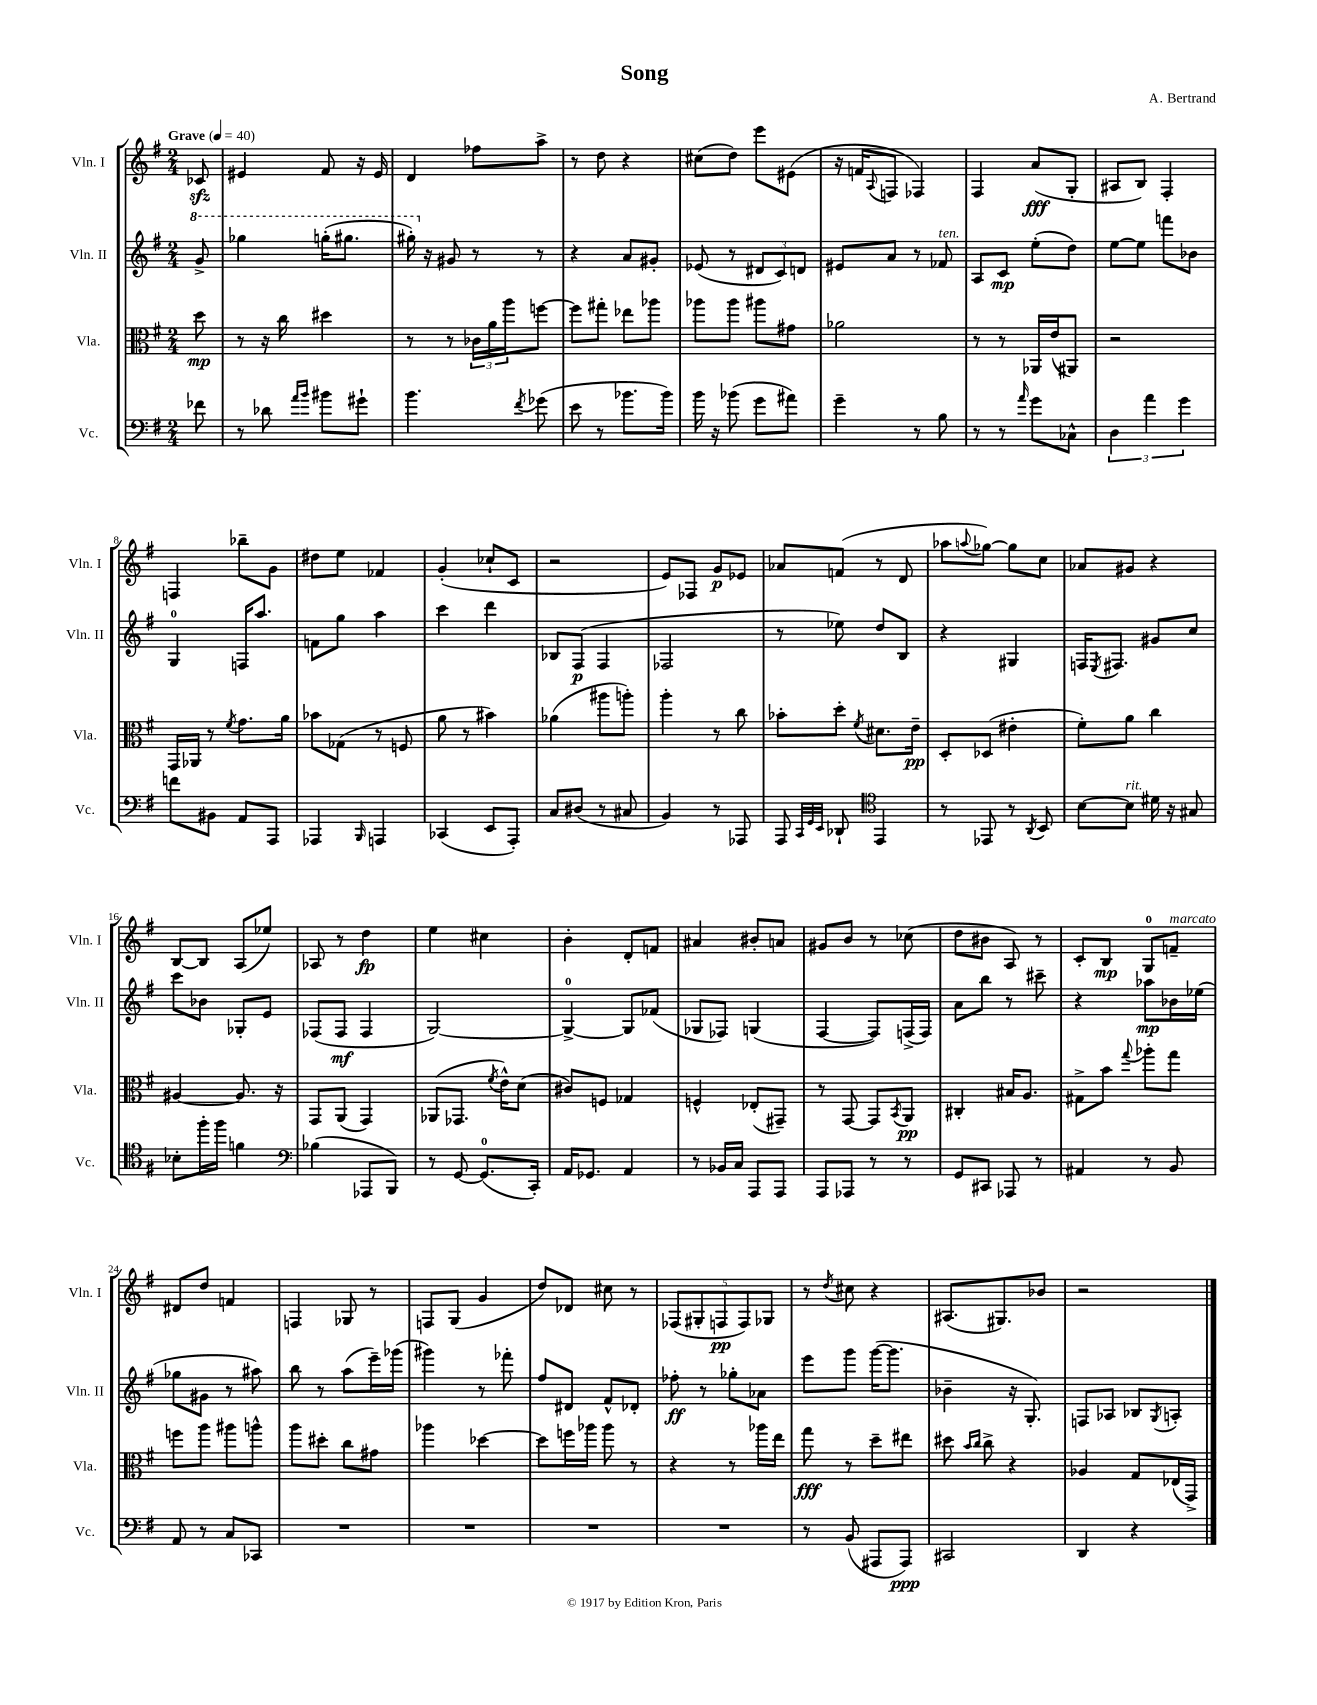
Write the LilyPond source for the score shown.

\header { title = "Song" composer = "A. Bertrand" }
<<
\new StaffGroup <<
\new Staff = "s0" \with { instrumentName = "Vln. I" shortInstrumentName = "Vln. I" } {
    \clef treble \key g \major \numericTimeSignature \time 2/4 \partial 8 \tempo "Grave" 4 = 40
    ces'8\sfz |
    eis'4 fis'8 r16 eis'16 |
    d'4 fes''8 a''8-> |
    r8 d''8 r4 |
    cis''8( d''8) e'''8 eis'8( |
    r16 f'16 \appoggiatura { a8 } f8 fes4) |
    fis4 a'8\fff( g8-. |
    ais8 b8) fis4-. |
    f4 bes''8-- g'8 |
    dis''8 e''8 fes'4 |
    g'4-.( ces''8-! c'8 |
    r2 |
    e'8) fes8 g'8\p ees'8 |
    aes'8 f'8( r8 d'8 |
    aes''8 \appoggiatura { a''8 } ges''8~) ges''8 c''8 |
    aes'8 gis'8 r4 |
    b8~ b8 a8( ees''8) |
    aes8 r8 d''4\fp |
    e''4 cis''4 |
    b'4-. d'8-. f'8 |
    ais'4 bis'8-. a'8 |
    gis'8 b'8 r8 ces''8( |
    d''8 bis'8 a8) r8 |
    c'8-. b8\mp g8-0 f'8--^\markup { \italic "marcato" } |
    dis'8 d''8 f'4 |
    f4 ges8 r8 |
    f8 g8( g'4 |
    d''8) des'8 cis''8 r8 |
    \tuplet 5/4 { fes8( gis8-. f8\pp f8) ges8 } |
    r8 \acciaccatura { d''8 } cis''8 r4 |
    ais8.( gis8.) bes'8 |
    r2 \bar "|." |
}
\new Staff = "s1" \with { instrumentName = "Vln. II" shortInstrumentName = "Vln. II" } {
    \clef treble \key g \major \numericTimeSignature \time 2/4 \partial 8
    \ottava #1 g''8-> |
    ges'''4 g'''16-.( gis'''8. |
    gis'''16-.) \ottava #0 r16 gis'8 r8 r8 |
    r4 a'8 gis'8-. |
    ees'8( r8 \tuplet 3/2 { dis'8 c'8) d'8 } |
    eis'8 a'8 r8 fes'8^\markup { \italic "ten." } |
    a8 c'8\mp e''8-.( d''8) |
    e''8~ e''8 f'''8 bes'8 |
    g4-0 f16 a''8. |
    f'8 g''8 a''4 |
    c'''4 d'''4 |
    bes8 fis8\p( fis4 |
    fes2 |
    r8 ees''8) d''8 b8 |
    r4 gis4 |
    f16 \acciaccatura { e8 } fis8. gis'8 c''8 |
    c'''8 bes'8 ges8-. e'8 |
    fes8( fes8\mf fes4 |
    g2~) |
    g4-0~-> g8 fes'8( |
    ges8 fes8) g4( |
    fis4~ fis8) f16->( f16) |
    a'8 b''8 r8 cis'''8-- |
    r4 aes''8\mp bes'16 ees''16( |
    ges''8 gis'8 r8 ais''8) |
    b''8 r8 a''8( e'''16--) ges'''16( |
    gis'''4) r8 fes'''8-. |
    fis''8 dis'8 fis'8-^ des'8-. |
    fes''8-.\ff r8 ges''8-. aes'8 |
    e'''8 g'''8 g'''16~( g'''8. |
    bes'4-- r16 g8.-.) |
    f8 aes8 bes8 \acciaccatura { g8 } a8-. \bar "|." |
}
\new Staff = "s2" \with { instrumentName = "Vla." shortInstrumentName = "Vla." } {
    \clef alto \key g \major \numericTimeSignature \time 2/4 \partial 8
    d''8\mp |
    r8 r16 c''16 dis''4 |
    r8 r8 \tuplet 3/2 { ces'16 a'16 a''16 } f''8~ |
    f''8 gis''8-. ees''8 aes''8 |
    aes''8 aes''8 ais''8 gis'8 |
    aes'2 |
    r8 r8 aes,16 e'16( ais,8) |
    r2 |
    g,16 aes,16 r8 \acciaccatura { fis'8 } g'8. a'16 |
    bes'8 ges8( r8 f8 |
    a'8 r8 bis'4) |
    aes'4( ais''8 a''8-.) |
    a''4-. r8 c''8 |
    bes'8-. d''8-. \acciaccatura { fis'8 } dis'8. e'16--\pp |
    d8-. des8( eis'4-. |
    fis'8-.) a'8 c''4 |
    ais4~ ais8. r16 |
    g,8 a,8( g,4) |
    aes,8( ges,8. \acciaccatura { fis'8 } e'16-^) d'8( |
    cis'8) f8 ges4 |
    f4-^ ees8-.( gis,8--) |
    r8 g,8~ g,8 \acciaccatura { b,8 } a,8\pp |
    cis4-. bis16 a8. |
    gis8-> b'8 \appoggiatura { g''8 } aes''8-. g''8 |
    f''8 a''8 ais''8 a''8-^ |
    a''8 dis''8-. c''8 gis'8 |
    aes''4 des''4~ |
    des''8 f''16 aes''16 aes''8 r8 |
    r4 r8 aes''16 e''16 |
    g''8\fff r8 d''8-- eis''8 |
    dis''8 \grace { b'16 c''16 } c''8-> r4 |
    aes4 g8 ees16( g,16->) \bar "|." |
}
\new Staff = "s3" \with { instrumentName = "Vc." shortInstrumentName = "Vc." } {
    \clef bass \key g \major \numericTimeSignature \time 2/4 \partial 8
    fes'8 |
    r8 des'8 \grace { a'16 b'16 } bis'8 gis'8-! |
    b'4. \acciaccatura { fis'8 } ges'8( |
    e'8 r8 bes'8. bes'16) |
    b'16 r16 bes'8( g'8 ais'8) |
    g'4-- r8 b8 |
    r8 r8 \grace { a'16 } g'8 ces8-^ |
    \tuplet 3/2 { d4 a'4 g'4 } |
    f'8 bis,8 a,8 a,,8 |
    aes,,4 \grace { b,,16 } a,,4 |
    ces,4( e,8 a,,8-.) |
    c8 dis8( r8 cis8 |
    b,4) r8 aes,,8 |
    a,,8 \grace { c,32 g,32 e,32 } des,8-! \clef tenor e,4 |
    r8 ees,8 r8 \acciaccatura { a,8 } b,8 |
    b8~ b8^\markup { \italic "rit." } dis'16 r16 gis8 |
    bes8-. fis''16-. fis''16 f'4 |
    \clef bass bes4( aes,,8 b,,8) |
    r8 g,8~ g,8.-0( c,16-.) |
    a,16 ges,8. a,4 |
    r8 bes,16 c16 a,,8 a,,8 |
    a,,8 aes,,8 r8 r8 |
    g,8 cis,8 aes,,8 r8 |
    ais,4 r8 b,8 |
    a,8 r8 c8 ces,8 |
    R2 |
    R2 |
    R2 |
    R2 |
    r8 b,8( ais,,8 ais,,8\ppp) |
    cis,2 |
    d,4 r4 \bar "|." |
}
>>
>>
